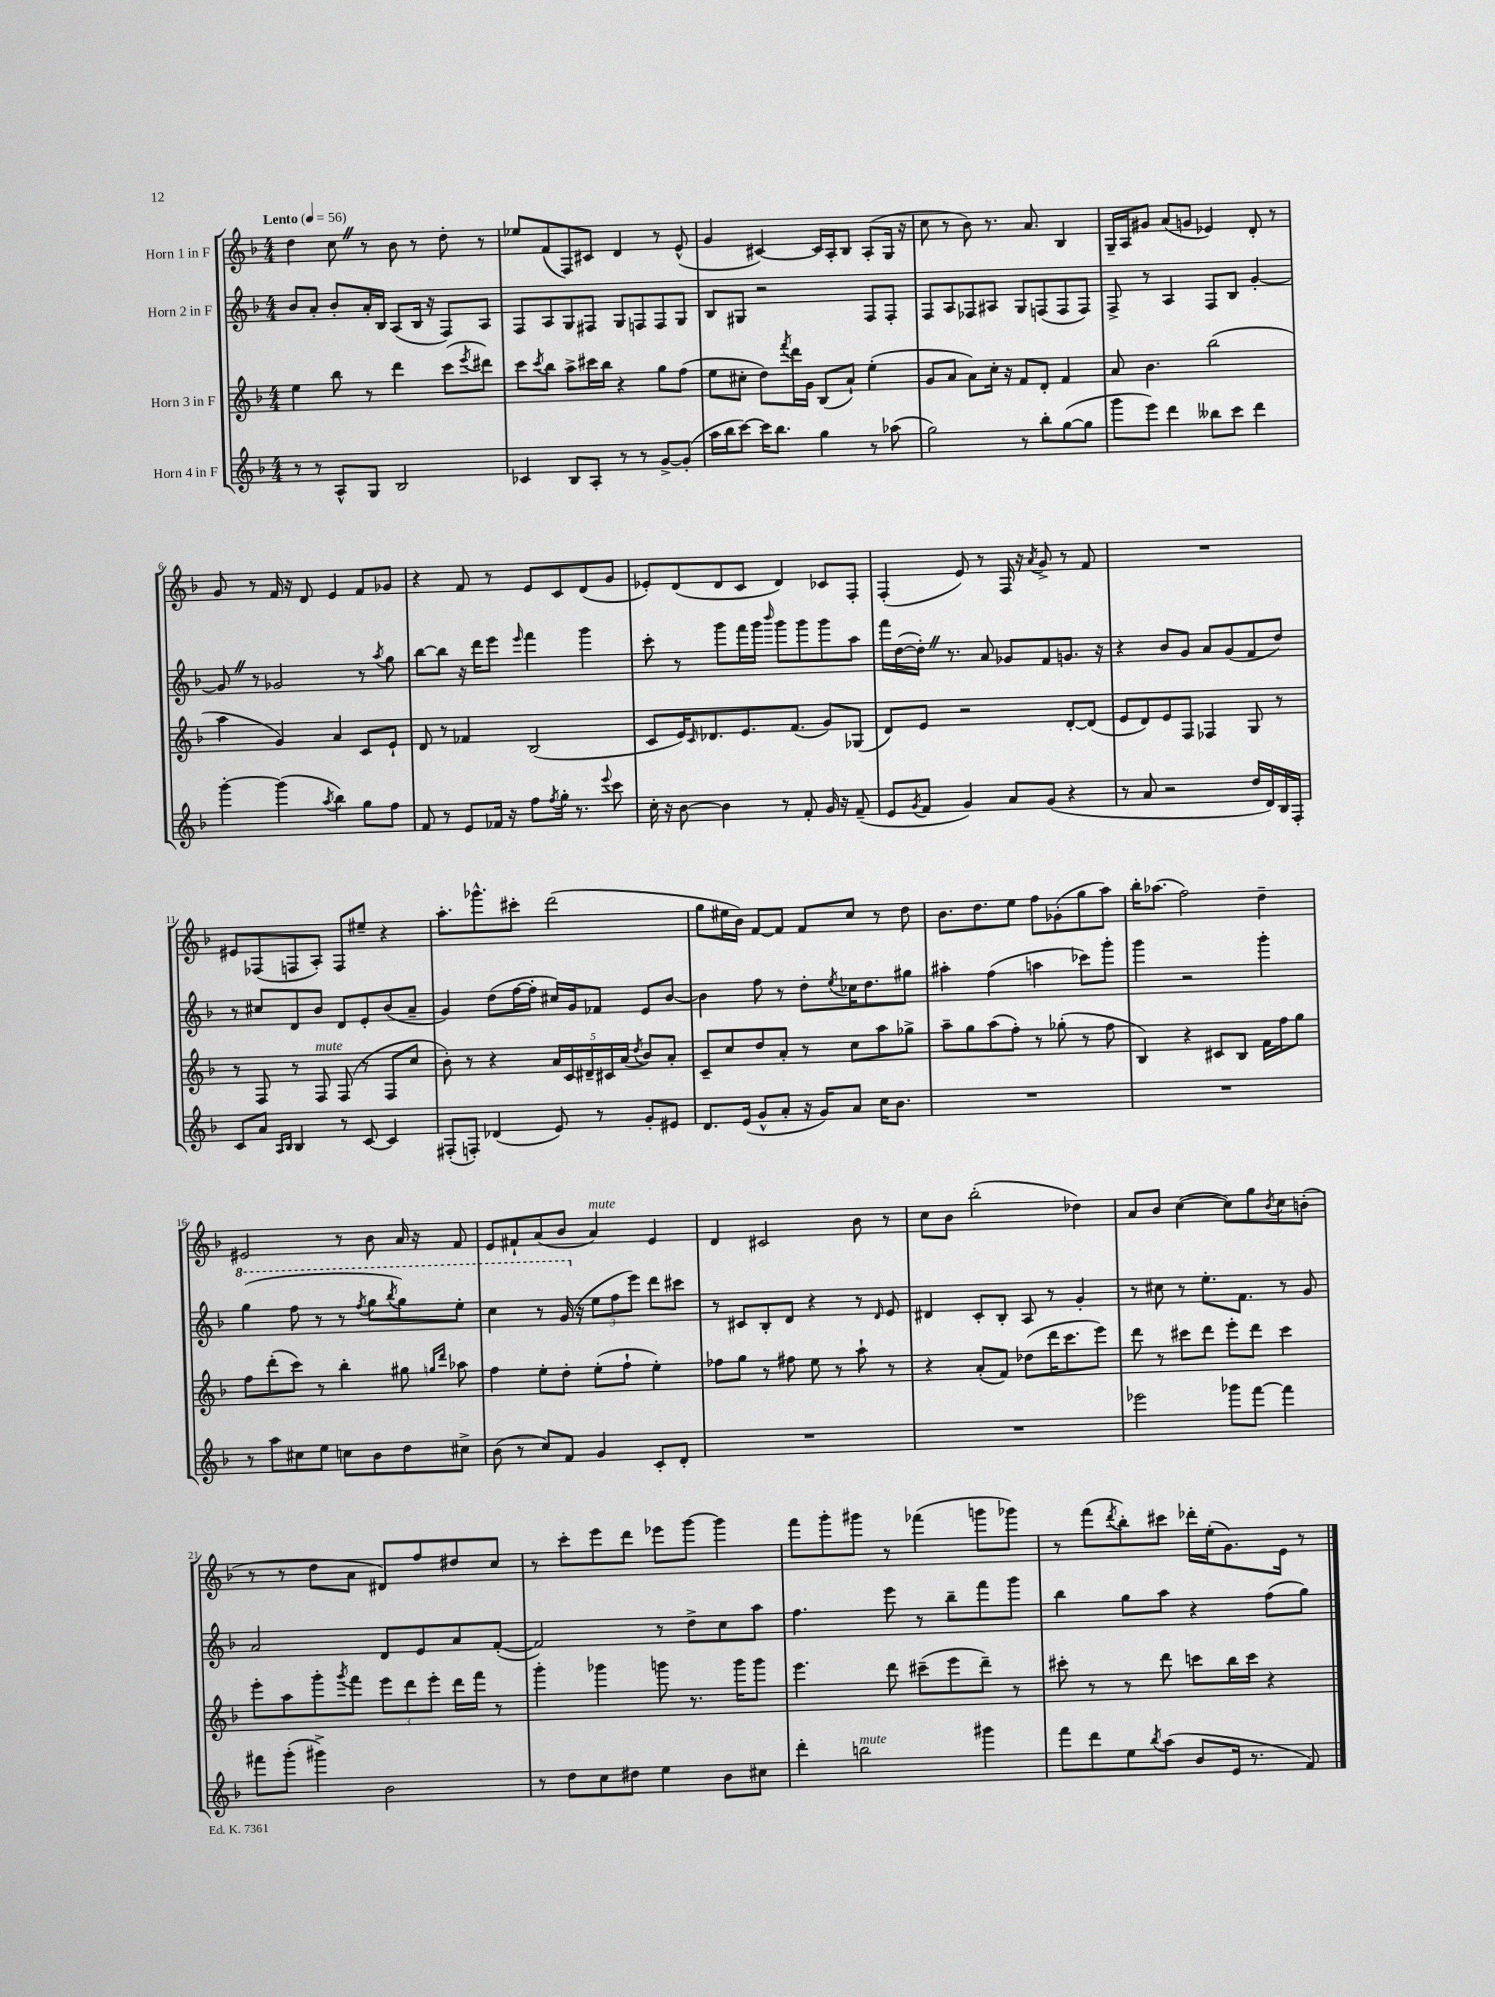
<<
\new StaffGroup <<
\new Staff = "s0" \with { instrumentName = "Horn 1 in F" } {
    \clef treble \key f \major \numericTimeSignature \time 4/4 \tempo "Lento" 4 = 56
    d''4 c''8 \once \override BreathingSign.text = \markup { \musicglyph "scripts.caesura.straight" } \breathe r8 bes'8 r8 d''8-. r8 |
    ees''8 f'8( f8) cis'8 d'4 r8 e'8-^( |
    g'4 cis'4~) cis'16 a16-. bes8 a8-.( g16 r16 |
    c''8 r8 bes'8) r8. a'8. bes4 |
    g16-- a16 gis'8 a'8( g'8 ees'4) d'8-. r8 |
    g'8 r8 f'16 r16 d'8 e'4 f'8 ges'8 |
    r4 f'8 r8 e'8 c'8 d'8( g'8 |
    ees'8-.) d'8( d'8 c'8 d'4) ces'8 f8-. |
    f4-.( e'8) r8 f16 r16 \acciaccatura { a'8 } g'8-> r8 f'8 |
    R1 |
    eis'8 fes8( f8 a8-.) f8 eis''8-- r4 |
    a''8.-. ges'''8.-^ cis'''8-. d'''2( |
    g''8 eis''16 bes'16) f'8~ f'8 f'8 c''8 r8 d''8 |
    bes'8. d''8. e''8 f''8 ges'8-.( g''8 a''8) |
    bes''16-. aes''8.( f''2) d''4-- |
    eis'2 r8 bes'8 a'16 r16 f'8 |
    e'8 fis'8-! a'8( bes'8 a'4^\markup { \italic "mute" }) e'4 |
    d'4 cis'2 bes'8 r8 |
    c''8 bes'8 bes''2-.( des''4) |
    a'8 bes'8 c''4~( c''8) g''8 \acciaccatura { bes'8 } c''8 b'8-.( |
    r8 r8 d''8 a'8 dis'8) f''8 dis''8 c''8 |
    r8 c'''8-. e'''8 d'''8 ees'''8 g'''8~ g'''4 |
    f'''8 g'''8-. gis'''8 r8 fes'''4( g'''8 ges'''8) |
    r8 f'''8( \acciaccatura { d'''8 } bes''8-.) cis'''8 des'''16-. e''16-.( g'8.) e'16 r8 \bar "|." |
}
\new Staff = "s1" \with { instrumentName = "Horn 2 in F" } {
    \clef treble \key f \major \numericTimeSignature \time 4/4
    bes'8 a'8-. bes'8-. a'16-. bes16 a8( bes16 r16 f8) a8 |
    f8 a8 g8 fis8 g8 f8 f8 g8 |
    bes8 gis8 r2 f8 f8-. |
    f8 a8 fes8 ais8 g8 f8( f8 f8) |
    f8-> r8 a4 f8 bes8 g'4~-. |
    g'8 \once \override BreathingSign.text = \markup { \musicglyph "scripts.caesura.straight" } \breathe r8 ges'2 r8 \acciaccatura { a''8 } g''8 |
    bes''8~ bes''8 r16 d'''16 e'''8 \grace { e'''16 } f'''4 g'''4 |
    c'''8-. r8 g'''8 f'''16 g'''16 \grace { bes'''16 } g'''8 g'''8 g'''8 a''8 |
    f'''16 d''16~( d''16-.) \once \override BreathingSign.text = \markup { \musicglyph "scripts.caesura.straight" } \breathe r8. a'8 ges'8 f'8 g'8. r16 |
    r4 bes'8 g'8 a'8 g'8( f'8 d''8) |
    r8 cis''8 d'8 bes'8 d'8 e'8-. bes'8( a'8-- |
    g'4) d''8( f''16~ f''16-. cis''16) g'16 fes'8 e'8 bes'8~ |
    bes'4 f''8 r8 d''8-. \acciaccatura { e''8 } ces''16 d''8. gis''8 |
    ais''4-. f''4( a''4 ces'''8) g'''8-. |
    g'''4 r2 g'''4-. |
    \ottava #1 g'''4( f'''8 r8 r8 \acciaccatura { f'''8 } g'''8 \acciaccatura { bes'''8 } g'''8) e'''8-. |
    c'''4 r8 g''16( \ottava #0 r16 \tuplet 3/2 { e''8 f''8 e'''8) } d'''8 cis'''8 |
    r8 cis'8 bes8-. d'8 r4 r8 \grace { d'16 } e'8 |
    dis'4 c'8-. bes8-. a8 r8 g'4-. |
    r8 cis''8 r8 e''8.-. f'8. r8 g'8 |
    a'2 d'8 e'8 a'8 f'8~-.( |
    f'2) r8 d''8-> c''8 a''8 |
    f''4. e'''8 r8 bes''8-- f'''8 g'''8 |
    bes''4 g''8 a''8 r4 f''8( g''8) \bar "|." |
}
\new Staff = "s2" \with { instrumentName = "Horn 3 in F" } {
    \clef treble \key f \major \numericTimeSignature \time 4/4
    e''4 bes''8 r8 d'''4 c'''8( \acciaccatura { e'''8 } dis'''8) |
    c'''8 \acciaccatura { c'''8 } bes''8 a''8-> cis'''16 bes''16 r4 g''8 f''8( |
    e''8 cis''8-. d''8) \acciaccatura { f'''8 } d'''16 g'16 bes8( a'8-!) e''4-.( |
    g'8 a'8 a'8) c''16-. r16 f'8 d'8-. f'4 |
    a'8 bes'4. bes''2( |
    a''4 g'4) a'4 c'8 e'8-! |
    d'8 r8 fes'4 bes2( |
    c'8 e'16) \grace { c'16 } des'8. e'8. f'8.( g'8) ges8( |
    d'8) e'8 r2 d'8~-. d'8( |
    e'8 d'8) e'8 f8 fes4 g8 r8 |
    r8 f8 r8 f8^\markup { \italic "mute" } f8( r8 f8 c''8 |
    bes'8-.) r8 r4 \tuplet 5/4 { a'16 c'16 dis'16-- cis'16 a'16( } \acciaccatura { d''8 } bes'8) a'8-. |
    c'8-- c''8 d''8 a'8-. r8 c''8 a''8 ges''8-> |
    a''8-- g''8 a''8( f''8-.) r8 ges''8-.( r8 f''8 |
    bes4) r4 cis'8 bes8 f'16 f''16 g''8 |
    f''8 d'''8-.( c'''8) r8 bes''4-. gis''8 \grace { g''16 d'''16 } aes''8 |
    f''4 e''8-. d''8-. e''8-.( f''8-! e''4-.) |
    fes''8 g''8 r8 fis''8 e''8 r8 a''8-! r8 |
    r4 a'8-.( f'8) des''8( d'''16 c'''8. e'''8) |
    d'''8 r8 cis'''8 d'''8 e'''8-. d'''8 cis'''4 |
    e'''8-. a''8 g'''8-. \acciaccatura { g'''8 } f'''8 \tuplet 3/2 { e'''8 d'''8 e'''8-. } d'''16 f'''16 r8 |
    g'''4-. ges'''4 g'''8 r8. g'''16 g'''8 |
    e'''4. d'''8 cis'''8--( e'''8 d'''8--) r8 |
    cis'''8-. r8 r8 d'''8 c'''8 bes''16 c'''16 r4 \bar "|." |
}
\new Staff = "s3" \with { instrumentName = "Horn 4 in F" } {
    \clef treble \key f \major \numericTimeSignature \time 4/4
    r8 r8 a8-^ g8 bes2 |
    ces'4 bes8 a8-. r8 r8 g'8~-> g'8-.( |
    a''16 bes''16 c'''8~) c'''16 bes''8. g''4 r8 aes''8( |
    g''2) r8 bes''8-. g''8~( g''8 |
    g'''8 e'''8) d'''4 beses''8 c'''8 d'''4 |
    g'''4~-. g'''4( \acciaccatura { a''8 } bes''4) g''8 f''8 |
    f'8 r8 e'8 fes'16 r16 f''8 \acciaccatura { f''8 } g''16-. r8. \appoggiatura { e'''8 } c'''8 |
    c''16-. r16 bes'8~ bes'4 r8 f'8-. g'16 r16 f'8--( |
    e'8 \acciaccatura { g'8 } f'8 g'4) a'8 g'8( r4 |
    r8 a'8 r2 d''16 d'16) bes16 f16-. |
    c'8 a'8 \grace { a16 bes16 } bes4 r8 c'8~ c'4 |
    fis8-.( f8-.) des'4( e'8) r8 g'8-. eis'8 |
    d'8. e'16( g'8-^ a'8-. r16 g'16) a'8 c''16 bes'8. |
    R1 |
    R1 |
    r8 a''8 cis''8 e''8 c''8 bes'8 d''8 cis''8-> |
    bes'8( r8 c''8) f'8 g'4 c'8-. d'8-. |
    R1 |
    R1 |
    ees'''2 ges'''8 f'''8~ f'''4 |
    fis'''8 g'''8-.( gis'''4->) bes'2 |
    r8 d''8 c''8 dis''8 e''4 bes'8 cis''8 |
    d'''4-. b''2^\markup { \italic "mute" } gis'''4 |
    f'''8 d'''8 e''8 \acciaccatura { bes''8 } a''8( bes'8 e'16 r8. f'8) \bar "|." |
}
>>
>>
